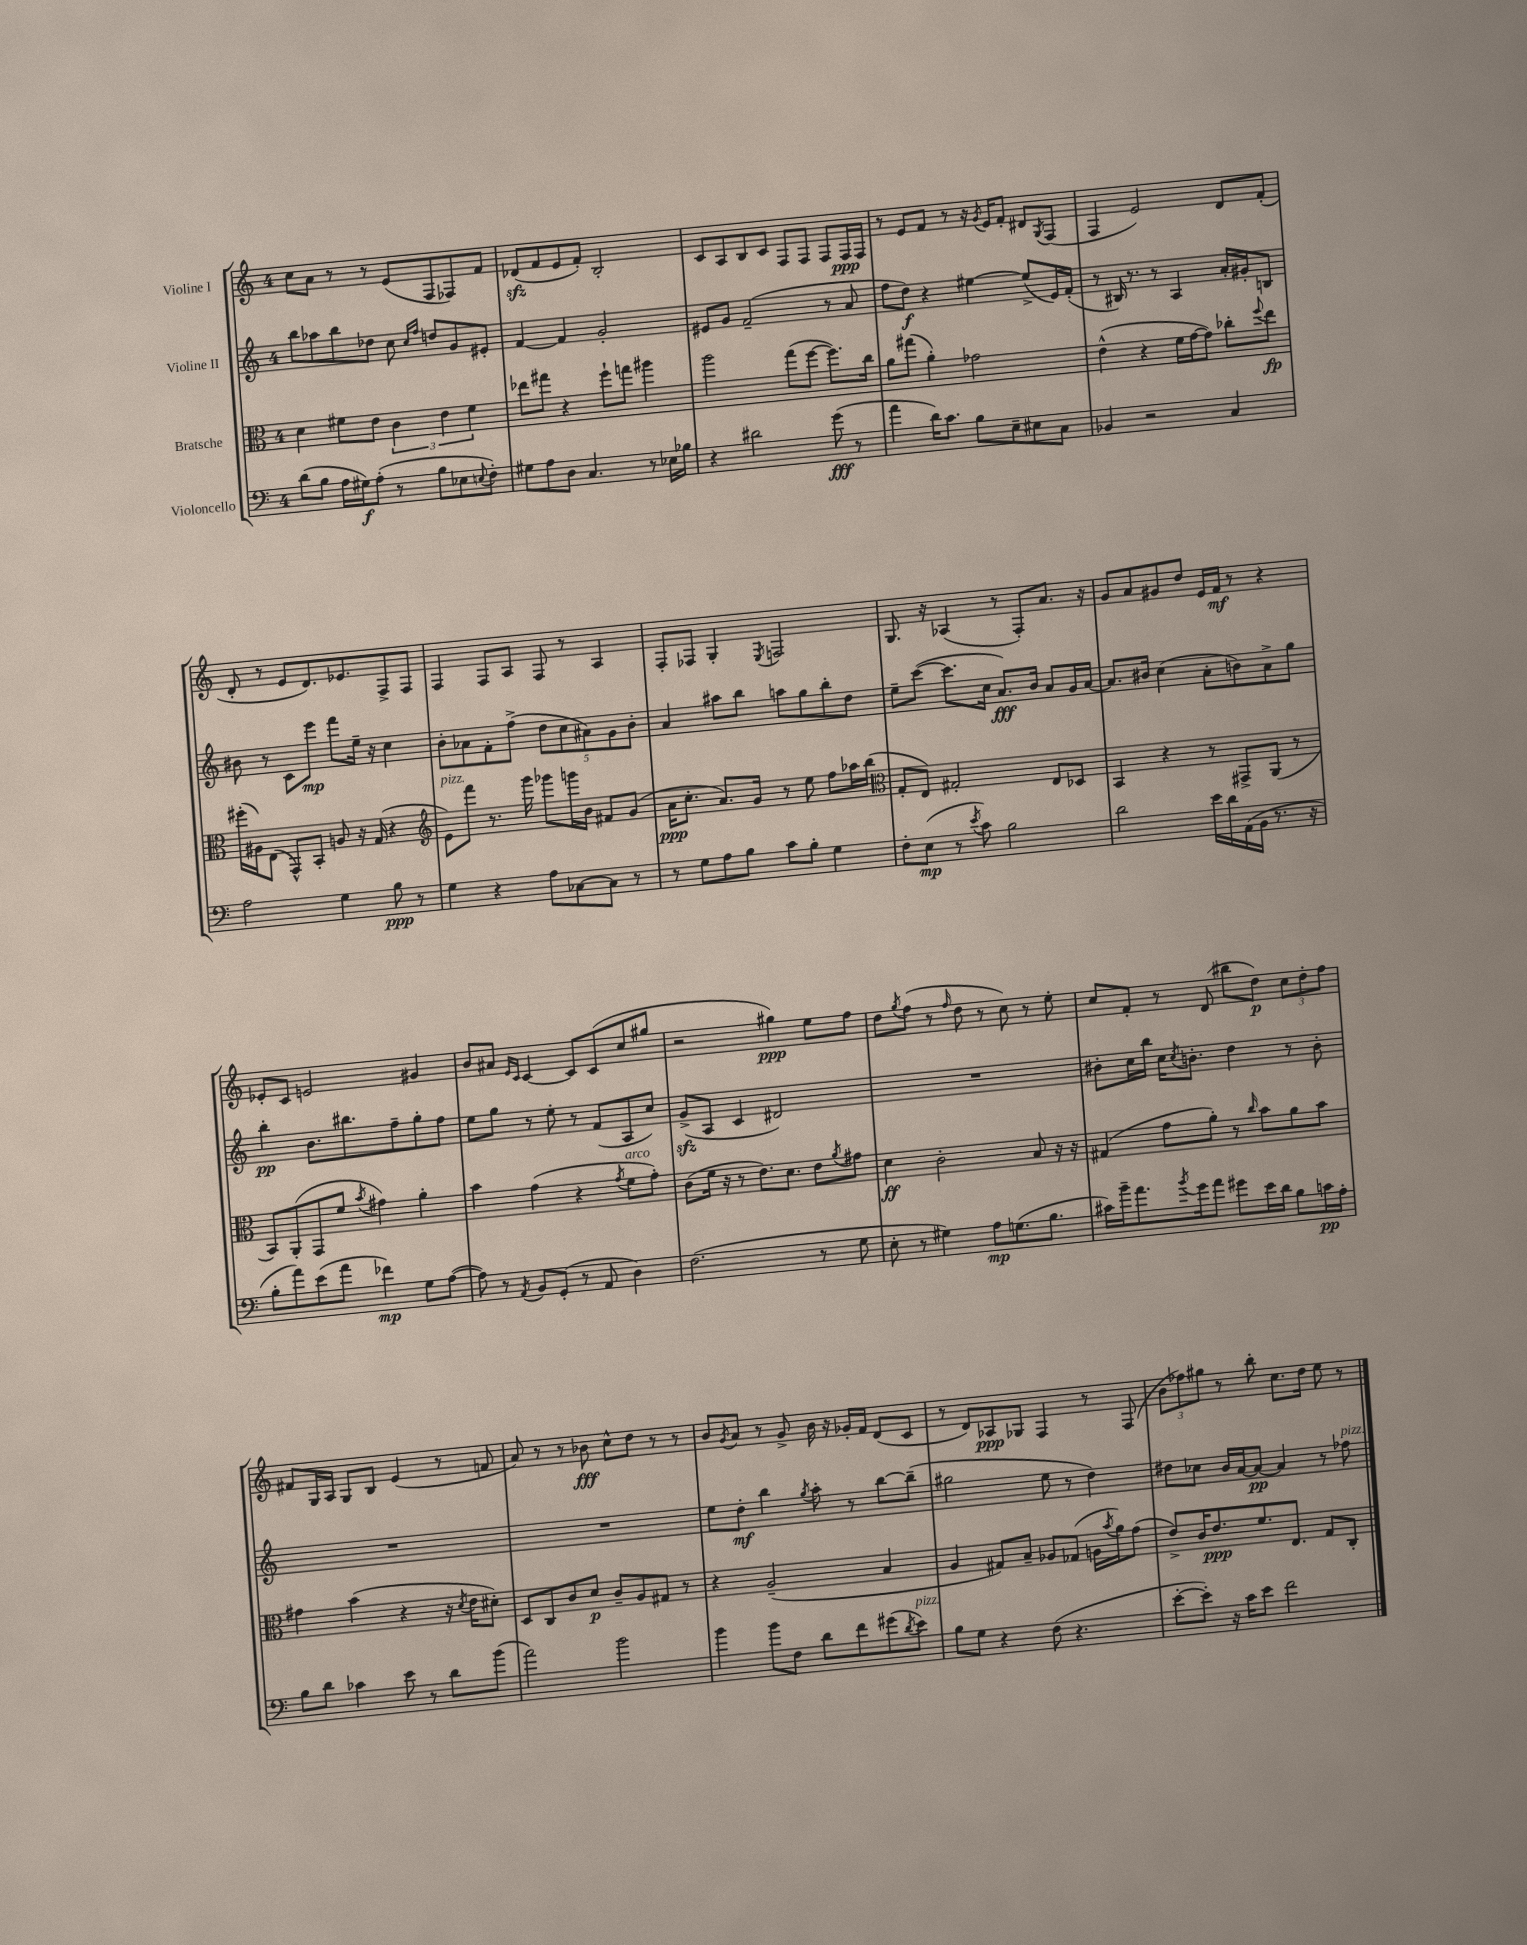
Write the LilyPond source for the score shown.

<<
\new StaffGroup <<
\new Staff = "s0" \with { instrumentName = "Violine I" } {
    \clef treble \key c \major \once \override Staff.TimeSignature.style = #'single-digit \time 4/4
    c''8 a'8 r8 r8 e'8( f8 fes8) f'8 |
    des'8\sfz( f'8 e'8 f'8-.) b2-. |
    c'8 a8 b8 c'8 f8 f8 f8 f16\ppp f16 |
    r8 e'8 f'8 r8 r16 \acciaccatura { g'8 } e'16 f'8-. dis'8 \acciaccatura { g8 } f8( |
    f4 e'2) d'8 f'8-.( |
    d'8-. r8 e'8 d'8.) ees'8. f8-> f8 |
    f4 f8 a8 f8 r8 a4 |
    f8-. fes8 g4-. \acciaccatura { e8 } f2 |
    g8. r16 aes4( r8 f8-.) a'8. r16 |
    g'8 a'8 gis'8 d''8 e'16 f'16\mf r8 r4 |
    ees'8-. c'8 e'2 gis'4 |
    b'8 ais'8 \grace { e'16 c'16 } c'4~ c'8 c'8( c''8 gis''8 |
    r2 gis''4\ppp) e''8 f''8 |
    d''8 \acciaccatura { g''8 } f''8( r8 \grace { f''16 } d''8 r8 c''8) r8 e''8-. |
    c''8 f'8-. r8 d'8( bis''8 d''8\p) \tuplet 3/2 { c''8 d''8-. f''8 } |
    fis'8 g16 a16 g8 b8 e'4( r8 f'8 |
    a'8) r8 r8 bes'8\fff c''8-^ d''8 r8 r8 |
    b'8 \acciaccatura { g'8 } a'8 r8 g'8-> b'16 r16 ges'16-. f'16 d'8( c'8 |
    r8 d'8) aes8\ppp ges8 f4 r8 f8( |
    \tuplet 3/2 { b'8 fes''8) gis''8 } r8 b''8-. c''8. d''16 e''8 r8 \bar "|." |
}
\new Staff = "s1" \with { instrumentName = "Violine II" } {
    \clef treble \key c \major \once \override Staff.TimeSignature.style = #'single-digit \time 4/4
    b''8 aes''8 b''8 des''8 c''8 \grace { c''16 f''16 } d''8 g'8 eis'8-. |
    f'4~ f'4 g'2-. |
    eis'8 g'8 f'2--( r8 a'8 |
    f''8 d''8\f) r4 eis''4~ eis''8->( e'16) f'16-.( |
    r8 bis16) r8. r8 a4 a'16-. gis'16-. b8 |
    bis'8 r8 c'8 e'''8\mp f'''8 e''16-- r16 c''4 |
    b'8-. aes'8 f'8-. f''8->( \tuplet 5/4 { d''8 c''8 ais'8) g'8 b'8-. } |
    a'4 ais''8 b''8 a''8 g''8 b''8-. d''8 |
    e''8-- c'''8~( c'''8. c''16 a'8.\fff) b'16 a'8 g'16 a'16~ |
    a'8. bis'16 c''4( a'8-. b'8) a'8-> g''8 |
    b''4-.\pp b'8. bis''8. f''8-- g''8-. f''8 |
    e''8 g''8 r8 e''8-. r8 f'8( a8 c''8) |
    g'8->\sfz( a8 c'4 dis'2) |
    R1 |
    bis'8-. c''16 b''16 c''16 \acciaccatura { c''8 } b'8.-. d''4 r8 b'8-. |
    R1 |
    R1 |
    e''8 d''8-.\mf b''4 \acciaccatura { g''8 } a''8-. r8 b''8~ b''8--( |
    gis''2 e''8 r8 d''4) |
    dis''8 ces''8 b'16 a'16~ a'8~\pp a'4 r8 fes''8^\markup { \italic "pizz." } \bar "|." |
}
\new Staff = "s2" \with { instrumentName = "Bratsche" } {
    \clef alto \key c \major \once \override Staff.TimeSignature.style = #'single-digit \time 4/4
    d'4 fis'8 e'8 \tuplet 3/2 { c'4 e'4 fis'4 } |
    ees''8 gis''8 r4 f''8-! g''8 ais''4 |
    a''2 g''8( f''8~ f''8.) c''16 |
    a'8 gis''8( a'4-.) ges'2 |
    e'4-^( r4 f'16 g'16~ g'8) ces''8-. \appoggiatura { f''8 } e''8\fp |
    fis''16-.( ais16) e8( g,8-^) b,8-. a8 r16 g16( r4 |
    \clef treble e'8^\markup { \italic "pizz." }) f'''8 r8. g'''16 ges'''8 g'''16 b'16 fis'8 g'8( |
    a'16\ppp c''8.-. a'8.) g'16 r8 e''8 f''8 aes''16 b''16( |
    \clef alto g8-. e8) gis2-. e8 des8 |
    b,4 r4 r8 gis,8-> a,8( r8 |
    b,8) a,8-.( g,8 f'8 \acciaccatura { b'8 } gis'4) a'4-. |
    b'4 g'4( r4 \acciaccatura { g'8 } f'8^\markup { \italic "arco" } g'8-.) |
    c'8( f'16 r16 r8 e'8.) d'8. e'8 \acciaccatura { a'8 } gis'8 |
    d'4\ff c'2-. b8 r16 r16 |
    gis4( g'8 a'8-.) r8 \grace { c''16 } b'8 a'8 b'8 |
    gis'4 b'4( r4 r16 \acciaccatura { d'8 } e'16 dis'8-.) |
    d8 c8 c'8 d'8\p c'8-- a8 gis8 r8 |
    r4 a2--( b4 |
    a4 gis8) b8-- aes8 ges8( a16 \acciaccatura { b'8 } a'16) g'8( |
    e'8->) c'16 e'8.\ppp f'8. e8. g8 c8-. \bar "|." |
}
\new Staff = "s3" \with { instrumentName = "Violoncello" } {
    \clef bass \key c \major \once \override Staff.TimeSignature.style = #'single-digit \time 4/4
    d'8( b8 a16 gis16\f) a8-.( r8 b8 ees8 \appoggiatura { e8 } f8-.) |
    gis8 a8 d8 c4. r8 ees16 bes16 |
    r4 dis'2 g'8\fff( r8 |
    a'4 d'16) c'8. b8 e8-- eis8 c8 |
    bes,4 r2 c4 |
    a2 g4 b8\ppp r8 |
    g4 r4 a8 ces8~ ces8 r8 |
    r8 g8 a8 b8 c'8 b8-. g4 |
    f8-. e8\mp( r8 \acciaccatura { e'8 } c'8) b2 |
    d'2 e'16 d'16 a,16( b,16 r8. r16 |
    b8-. a'8) e'8( a'8 fes'4\mp) g8 a8~( |
    a8) r8 \acciaccatura { a,8 } b,8 g,8-.( r8 a,8 d4) |
    f2.( r8 g8 |
    e8-. r8 gis4) a8\mp g8.( b8. |
    cis'16) b'16-- a'8. \acciaccatura { b'8 } g'16 a'8 gis'8 e'16 d'16 b8 c'16\pp a16-. |
    b8 d'8 ces'4 e'8 r8 d'8 b'8( |
    a'2) b'2 |
    b'4 b'8 f8 d'8 f'8 gis'8( \acciaccatura { d'8 } e'8^\markup { \italic "pizz." }) |
    b8 g8 r4 f8( r4. |
    e'8~-. e'8-.) r16 c'16 e'8 f'2 \bar "|." |
}
>>
>>
\layout { \context { \Score \remove "Bar_number_engraver" } }
